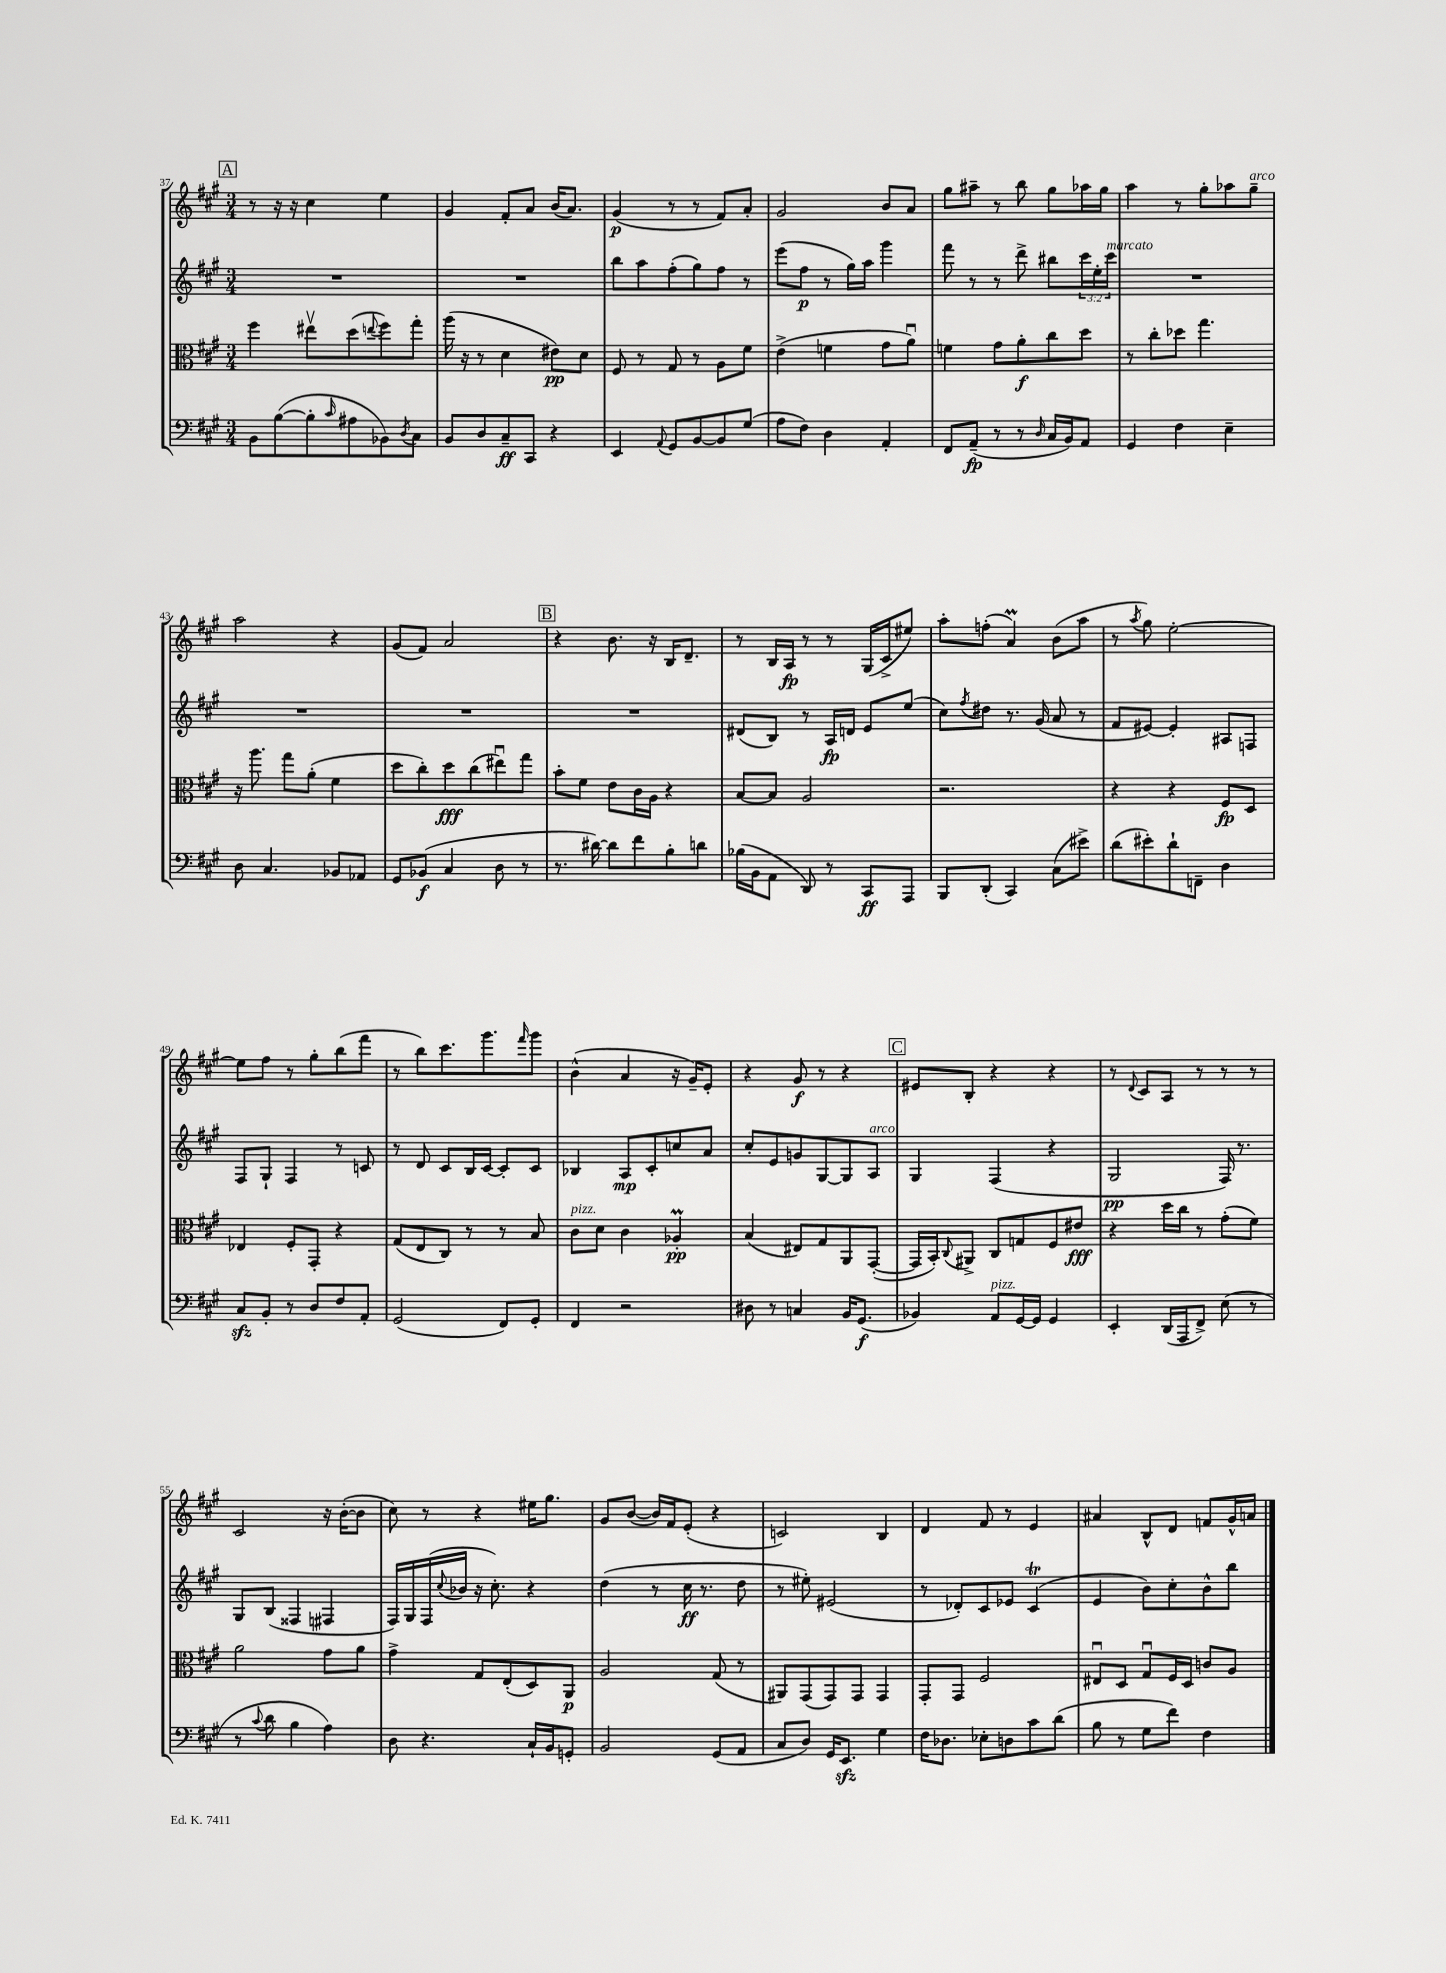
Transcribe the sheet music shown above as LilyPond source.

<<
\new StaffGroup <<
\new Staff = "s0" {
    \clef treble \key a \major \numericTimeSignature \time 3/4
    \mark \markup { \box "A" } r8 r16 r16 cis''4 e''4 |
    gis'4 fis'8-. a'8 b'16( a'8.) |
    gis'4\p( r8 r8 fis'8) a'8-. |
    gis'2 b'8 a'8 |
    gis''8 ais''8-- r8 b''8 gis''8 aes''16 gis''16 |
    a''4 r8 gis''8-. aes''8 gis''8--^\markup { \italic "arco" } |
    a''2 r4 |
    gis'8( fis'8) a'2 |
    \mark \markup { \box "B" } r4 b'8. r16 b16 d'8.-- |
    r8 b16 a16\fp r8 r8 gis16( cis'16-> eis''8) |
    a''8-. f''8-.( a'4\prall) b'8( a''8 |
    r8 \acciaccatura { a''8 } gis''8) e''2~-. |
    e''8 fis''8 r8 gis''8-. b''8( fis'''8 |
    r8 b''8) cis'''8. gis'''8. \grace { fis'''16 } gis'''8 |
    b'4-^( a'4 r16 gis'16--) e'8-. |
    r4 gis'8\f r8 r4 |
    \mark \markup { \box "C" } eis'8 b8-. r4 r4 |
    r8 \appoggiatura { d'8 } cis'8 a8 r8 r8 r8 |
    cis'2 r16 b'16~-.( b'8 |
    cis''8) r8 r4 eis''16 gis''8. |
    gis'8 b'8~( b'16) fis'16 e'8-.( r4 |
    c'2) b4 |
    d'4 fis'8 r8 e'4 |
    ais'4 b8-^ d'8 f'8 gis'16-^ a'16 \bar "|." |
}
\new Staff = "s1" {
    \clef treble \key a \major \numericTimeSignature \time 3/4 \override Staff.TupletNumber.text = #tuplet-number::calc-fraction-text
    \mark \markup { \box "A" } R2. |
    R2. |
    b''8 a''8 fis''8-.( gis''8) fis''8 r8 |
    e'''8( fis''8\p r8 gis''16) a''16 gis'''4 |
    fis'''8 r8 r8 d'''8-> bis''8 \tuplet 3/2 { cis'''16 e''16-. cis'''16^\markup { \italic "marcato" } } |
    R2. |
    R2. |
    R2. |
    \mark \markup { \box "B" } R2. |
    dis'8( b8) r8 a16\fp d'16 e'8 e''8( |
    cis''8) \acciaccatura { fis''8 } dis''8 r8. gis'16( a'8 r8 |
    fis'8 eis'8~) eis'4-. ais8 f8 |
    fis8 gis8-! fis4 r8 c'8 |
    r8 d'8 cis'8 b16 cis'16~ cis'8-. cis'8 |
    bes4 a8\mp cis'8-. c''8 a'8 |
    cis''8-. e'8 g'8 gis8~ gis8 a8^\markup { \italic "arco" } |
    \mark \markup { \box "C" } gis4 fis4( r4 |
    gis2\pp fis16) r8. |
    gis8 b8( fisis4 fis4 |
    fis16) gis16 fis16( \appoggiatura { cis''8 } bes'16 r16 cis''8.-.) r4 |
    d''4( r8 cis''16\ff r8. d''8 |
    r8 eis''8-.) eis'2( |
    r8 des'8-.) cis'8 ees'8 cis'4\trill( |
    e'4 b'8) cis''8-. b'8-^ b''8 \bar "|." |
}
\new Staff = "s2" {
    \clef alto \key a \major \numericTimeSignature \time 3/4
    \mark \markup { \box "A" } fis''4 eis''8\upbow d''8( \appoggiatura { e''8 } fis''8) gis''8-. |
    a''16( r16 r8 d'4 eis'8\pp) d'8 |
    fis8 r8 gis8 r8 a8 fis'8 |
    e'4->( f'4 gis'8 a'8\downbow) |
    f'4 gis'8 a'8-.\f cis''8 d''8 |
    r8 cis''8-. des''8 gis''4. |
    r16 a''8. gis''8 a'8-.( fis'4 |
    d''8 cis''8-.) d''8\fff cis''8( eis''8\downbow) gis''8 |
    \mark \markup { \box "B" } b'8-. fis'8 e'8 cis'16 a16 r4 |
    b8~ b8 a2 |
    r2. |
    r4 r4 fis8\fp d8 |
    ees4 fis8-. gis,8-. r4 |
    gis8( e8 cis8) r8 r8 b8 |
    cis'8^\markup { \italic "pizz." } d'8 cis'4 aes4-.\prall\pp |
    b4( eis8) gis8 a,8 gis,8~-.( |
    \mark \markup { \box "C" } gis,16 b,16-.) \appoggiatura { cis8 } ais,8-> cis8 g8 fis8 eis'8\fff |
    r4 d''16 cis''16 r8 gis'8-.( fis'8) |
    a'2 gis'8 a'8 |
    gis'4-> gis8 e8-.( d8) a,8\p |
    a2 gis8( r8 |
    ais,8) gis,8( gis,8) gis,8 gis,4 |
    gis,8-. gis,8 fis2 |
    eis8\downbow d8 gis8\downbow fis16 d16 c'8 a8 \bar "|." |
}
\new Staff = "s3" {
    \clef bass \key a \major \numericTimeSignature \time 3/4
    \mark \markup { \box "A" } b,8 b8~( b8-. \grace { cis'16 } ais8 bes,8) \acciaccatura { d8 } cis8 |
    b,8 d8 cis8--\ff cis,8 r4 |
    e,4 \appoggiatura { a,8 } gis,8 b,8~ b,8 gis8( |
    a8 fis8) d4 a,4-. |
    fis,8 a,8--\fp( r8 r8 \grace { d16 } cis16 b,16) a,8 |
    gis,4 fis4 e4-- |
    d8 cis4. bes,8 aes,8 |
    gis,8 bes,8\f( cis4 d8 r8 |
    \mark \markup { \box "B" } r8. dis'16~) dis'8 fis'8 b8-. d'8 |
    bes16( b,16 a,8 d,8) r8 cis,8\ff a,,8 |
    b,,8 d,8-.( cis,4) cis8( eis'8->) |
    d'8( eis'8-.) d'8-! f,8-- d4 |
    cis8\sfz b,8-. r8 d8 fis8 a,8-. |
    gis,2( fis,8) gis,8-. |
    fis,4 r2 |
    dis8 r8 c4 b,16 gis,8.\f( |
    \mark \markup { \box "C" } bes,4) a,8^\markup { \italic "pizz." } gis,16~ gis,16 gis,4 |
    e,4-. d,16( a,,16 fis,8->) e8( r8 |
    r8 \appoggiatura { cis'8 } d'8 b4 a4) |
    d8 r4. cis16-! b,16 g,8-. |
    b,2 gis,8( a,8 |
    cis8 d8) gis,16 e,8.\sfz gis4 |
    fis16 des8. ees8-. d8 cis'8 d'8( |
    b8 r8 gis8 fis'8) fis4 \bar "|." |
}
>>
>>
\layout { \context { \Score currentBarNumber = #37 } }
